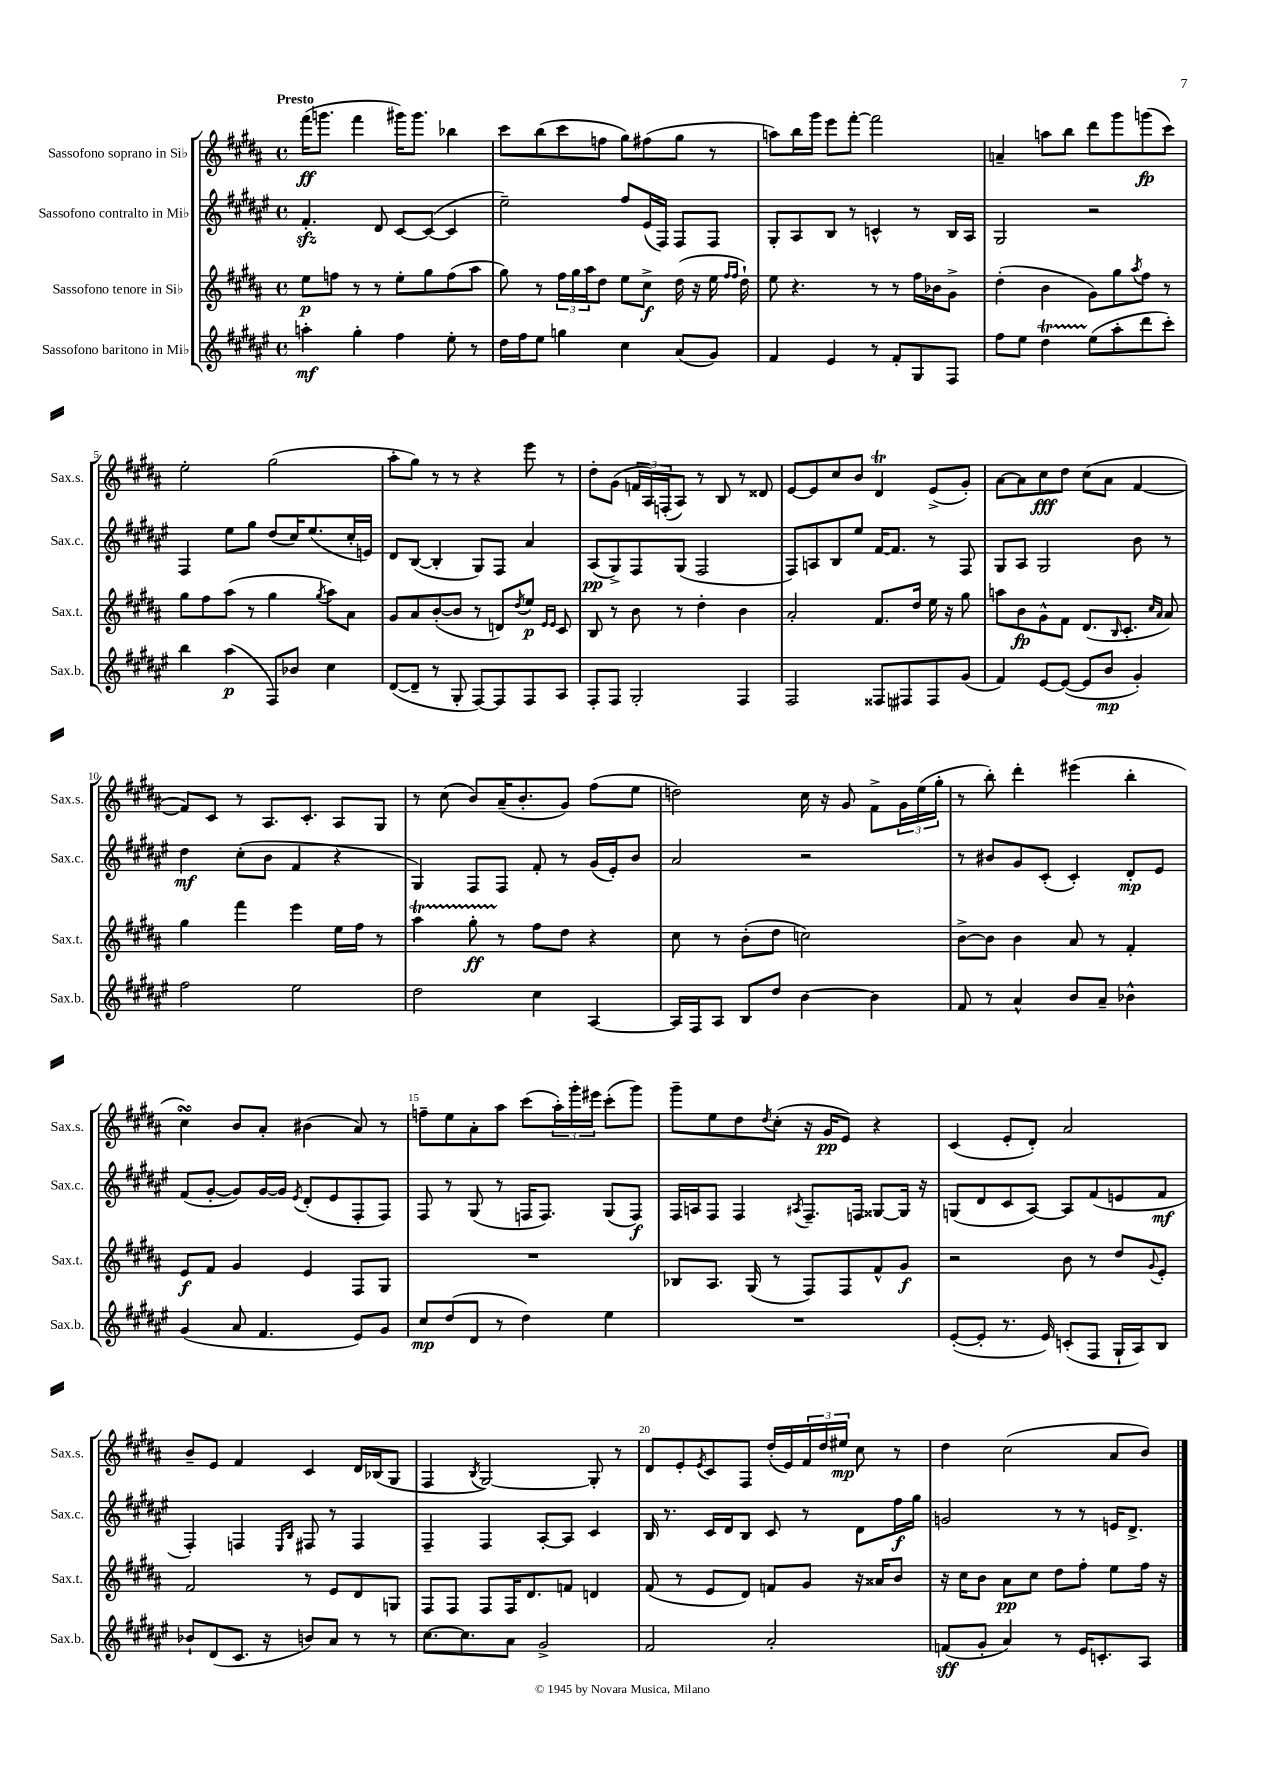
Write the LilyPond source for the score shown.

<<
\new StaffGroup <<
\new Staff = "s0" \with { instrumentName = "Sassofono soprano in Sib" shortInstrumentName = "Sax.s." } {
    \clef treble \key b \major \defaultTimeSignature \time 4/4 \tempo "Presto"
    fis'''16\ff( g'''8. fis'''4 gis'''16) gis'''8. bes''4 |
    cis'''8 b''8( cis'''8 f''8 gis''8) fis''8( gis''8 r8 |
    a''8) b''16 gis'''16 e'''8 fis'''8~-. fis'''2 |
    a'4-- a''8 b''8 dis'''8 gis'''8 g'''8\fp( cis'''8) |
    e''2-. gis''2( |
    ais''8-. gis''8) r8 r8 r4 e'''8 r8 |
    dis''8-. gis'8( \tuplet 3/2 { f'16 ais16) f16-.( } ais8) r8 b8 r8 disis'8 |
    e'8~ e'8 cis''8 b'8 dis'4\trill e'8->( gis'8-.) |
    ais'8~ ais'8 cis''8\fff dis''8 cis''8( ais'8 fis'4~ |
    fis'8) cis'8 r8 ais8. cis'8.-. ais8 gis8 |
    r8 cis''8( b'8) ais'16--( b'8.-. gis'8) fis''8( e''8 |
    d''2) cis''16 r16 gis'8 fis'8-> \tuplet 3/2 { gis'16 e''16( gis''16-. } |
    r8 b''8-.) dis'''4-. eis'''4( b''4-. |
    cis''4\turn) b'8 ais'8-. bis'4( ais'8) r8 |
    f''8-- e''8 ais'8-. ais''8 cis'''8( \tuplet 3/2 { ais''16-.) gis'''16-. eis'''16 } cis'''8-.( gis'''8) |
    gis'''8-- e''8 dis''8 \acciaccatura { dis''8 } cis''8-.( r16 gis'16\pp e'8) r4 |
    cis'4( e'8-. dis'8-.) ais'2 |
    b'8-- e'8 fis'4 cis'4 dis'16 bes16( gis8 |
    fis4 \acciaccatura { b8 } gis2~) gis8-. r8 |
    dis'8 e'8-. \acciaccatura { e'8 } cis'8 fis8 dis''16-.( e'16) \tuplet 3/2 { fis'16 dis''16 eis''16\mp } cis''8 r8 |
    dis''4 cis''2( ais'8 b'8) \bar "|." |
}
\new Staff = "s1" \with { instrumentName = "Sassofono contralto in Mib" shortInstrumentName = "Sax.c." } {
    \clef treble \key fis \major \defaultTimeSignature \time 4/4
    fis'4.-.\sfz dis'8 cis'8~ cis'8~( cis'4 |
    eis''2--) fis''8 eis'16( fis16) fis8 fis8 |
    gis8-. ais8 b8 r8 c'4-^ r8 b16 ais16 |
    gis2 r2 |
    fis4 eis''8 gis''8 dis''8( cis''16) eis''8.( cis''16-. e'16) |
    dis'8 b8~( b4-. gis8) fis8 ais'4 |
    ais8\pp( gis8->) fis8 gis8( fis2 |
    fis8) a8 b8 eis''8 fis'16~ fis'8. r8 fis8 |
    gis8 ais8 gis2 b'8 r8 |
    dis''4\mf cis''8-.( b'8 fis'4 r4 |
    gis4) fis8 fis8 fis'8-. r8 gis'16( eis'16-.) b'8 |
    ais'2 r2 |
    r8 bis'8 gis'8 cis'8-.( cis'4-.) dis'8-.\mp eis'8 |
    fis'8( gis'8~-. gis'8) gis'16~ gis'16 \acciaccatura { eis'8 } dis'8-.( eis'8 fis8-. fis8) |
    fis8 r8 gis8( r8 f16 f8.) gis8( f8\f) |
    fis16 a16 fis8 fis4 \acciaccatura { ais8 } fis8.-- f16 gisis8~ gisis16 r16 |
    g8( dis'8 cis'8 ais8~) ais8 fis'8( e'8 fis'8\mf |
    fis4-.) f4 \grace { eis16 b16 } fis8 r8 fis4 |
    fis4-- fis4 ais8~-. ais8 cis'4 |
    b16 r8. cis'16 dis'16 b8 cis'8 r8 dis'8 fis''16\f gis''16 |
    g'2 r8 r8 e'16 dis'8.-> \bar "|." |
}
\new Staff = "s2" \with { instrumentName = "Sassofono tenore in Sib" shortInstrumentName = "Sax.t." } {
    \clef treble \key b \major \defaultTimeSignature \time 4/4
    e''8\p f''8 r8 r8 e''8-. gis''8 f''8( ais''8 |
    gis''8) r8 \tuplet 3/2 { fis''16 gis''16 ais''16 } dis''8 e''8 cis''8->\f dis''16( r16 e''16 \grace { fis''16 fis''16 } dis''16-!) |
    e''8 r4. r8 r8 fis''16 bes'16 gis'8-> |
    dis''4-.( b'4 gis'8) gis''8 \acciaccatura { ais''8 } fis''8 r8 |
    gis''8 fis''8 ais''8( r8 gis''4 \acciaccatura { gis''8 } ais''8) ais'8 |
    gis'8 ais'8 b'8~-.( b'8 r8 d'8) \acciaccatura { dis''8 } e''8\p \grace { e'16 e'16 } cis'8 |
    b8 r8 b'8 r8 dis''4-. b'4 |
    ais'2-. fis'8. dis''16 e''16 r16 gis''8 |
    a''8 b'8\fp gis'8-^ fis'8 dis'8.( \grace { b16 } cis'8.-. \grace { cis''16 ais'16 } ais'8) |
    gis''4 fis'''4 e'''4 e''16 fis''16 r8 |
    ais''4\startTrillSpan gis''8-.\ff r8\stopTrillSpan fis''8 dis''8 r4 |
    cis''8 r8 b'8-.( dis''8 c''2) |
    b'8~-> b'8 b'4 ais'8 r8 fis'4-. |
    e'8\f fis'8 gis'4 e'4 fis8 gis8 |
    R1 |
    bes8 ais8. gis16( r8 fis8) fis8 fis'8-^ gis'8\f |
    r2 b'8 r8 dis''8 \appoggiatura { gis'8 } e'8-. |
    fis'2 r8 e'8 dis'8 g8 |
    fis8 fis8 fis8 fis16 dis'8. f'8 d'4 |
    fis'8( r8 e'8 dis'8) f'8 gis'8 r16 aisis'16 b'8 |
    r16 cis''16 b'8 ais'8\pp cis''8 dis''8 fis''8-. e''8 fis''16 r16 \bar "|." |
}
\new Staff = "s3" \with { instrumentName = "Sassofono baritono in Mib" shortInstrumentName = "Sax.b." } {
    \clef treble \key fis \major \defaultTimeSignature \time 4/4
    a''4-.\mf gis''4-. fis''4 eis''8-. r8 |
    dis''16 fis''16 eis''8 g''4 cis''4 ais'8( gis'8) |
    fis'4 eis'4 r8 fis'8-. gis8 fis8 |
    fis''8 eis''8 dis''4\startTrillSpan eis''8\stopTrillSpan( ais''8-. dis'''8 cis'''8-.) |
    b''4 ais''4\p( fis8) bes'8 cis''4 |
    dis'8~( dis'8-- r8 gis8-. fis8~) fis8 fis8 ais8 |
    fis8-. fis8 gis2-. fis4 |
    fis2 fisis8 fis8 fis8 gis'8( |
    fis'4) eis'8~ eis'8~( eis'8 b'8\mp gis'4-.) |
    fis''2 eis''2 |
    dis''2 cis''4 ais4~ |
    ais16 fis16 ais8 b8 dis''8 b'4~ b'4 |
    fis'8 r8 ais'4-^ b'8 ais'8-- bes'4-^ |
    gis'4( ais'8 fis'4. eis'8) gis'8 |
    cis''8\mp dis''8( dis'8 r8 dis''4) eis''4 |
    R1 |
    eis'8~-.( eis'8-. r8. eis'16) c'8-.( fis8 gis16-! ais16) b8 |
    bes'8-! dis'8( cis'8. r16 b'8) ais'8 r8 r8 |
    cis''8.~ cis''8. ais'8 gis'2-> |
    fis'2 ais'2-. |
    f'8\sff( gis'8-. ais'4) r8 eis'16 c'8.-. ais8 \bar "|." |
}
>>
>>
\layout { \context { \Score \override BarNumber.break-visibility = ##(#f #t #t) barNumberVisibility = #(every-nth-bar-number-visible 5) } }
